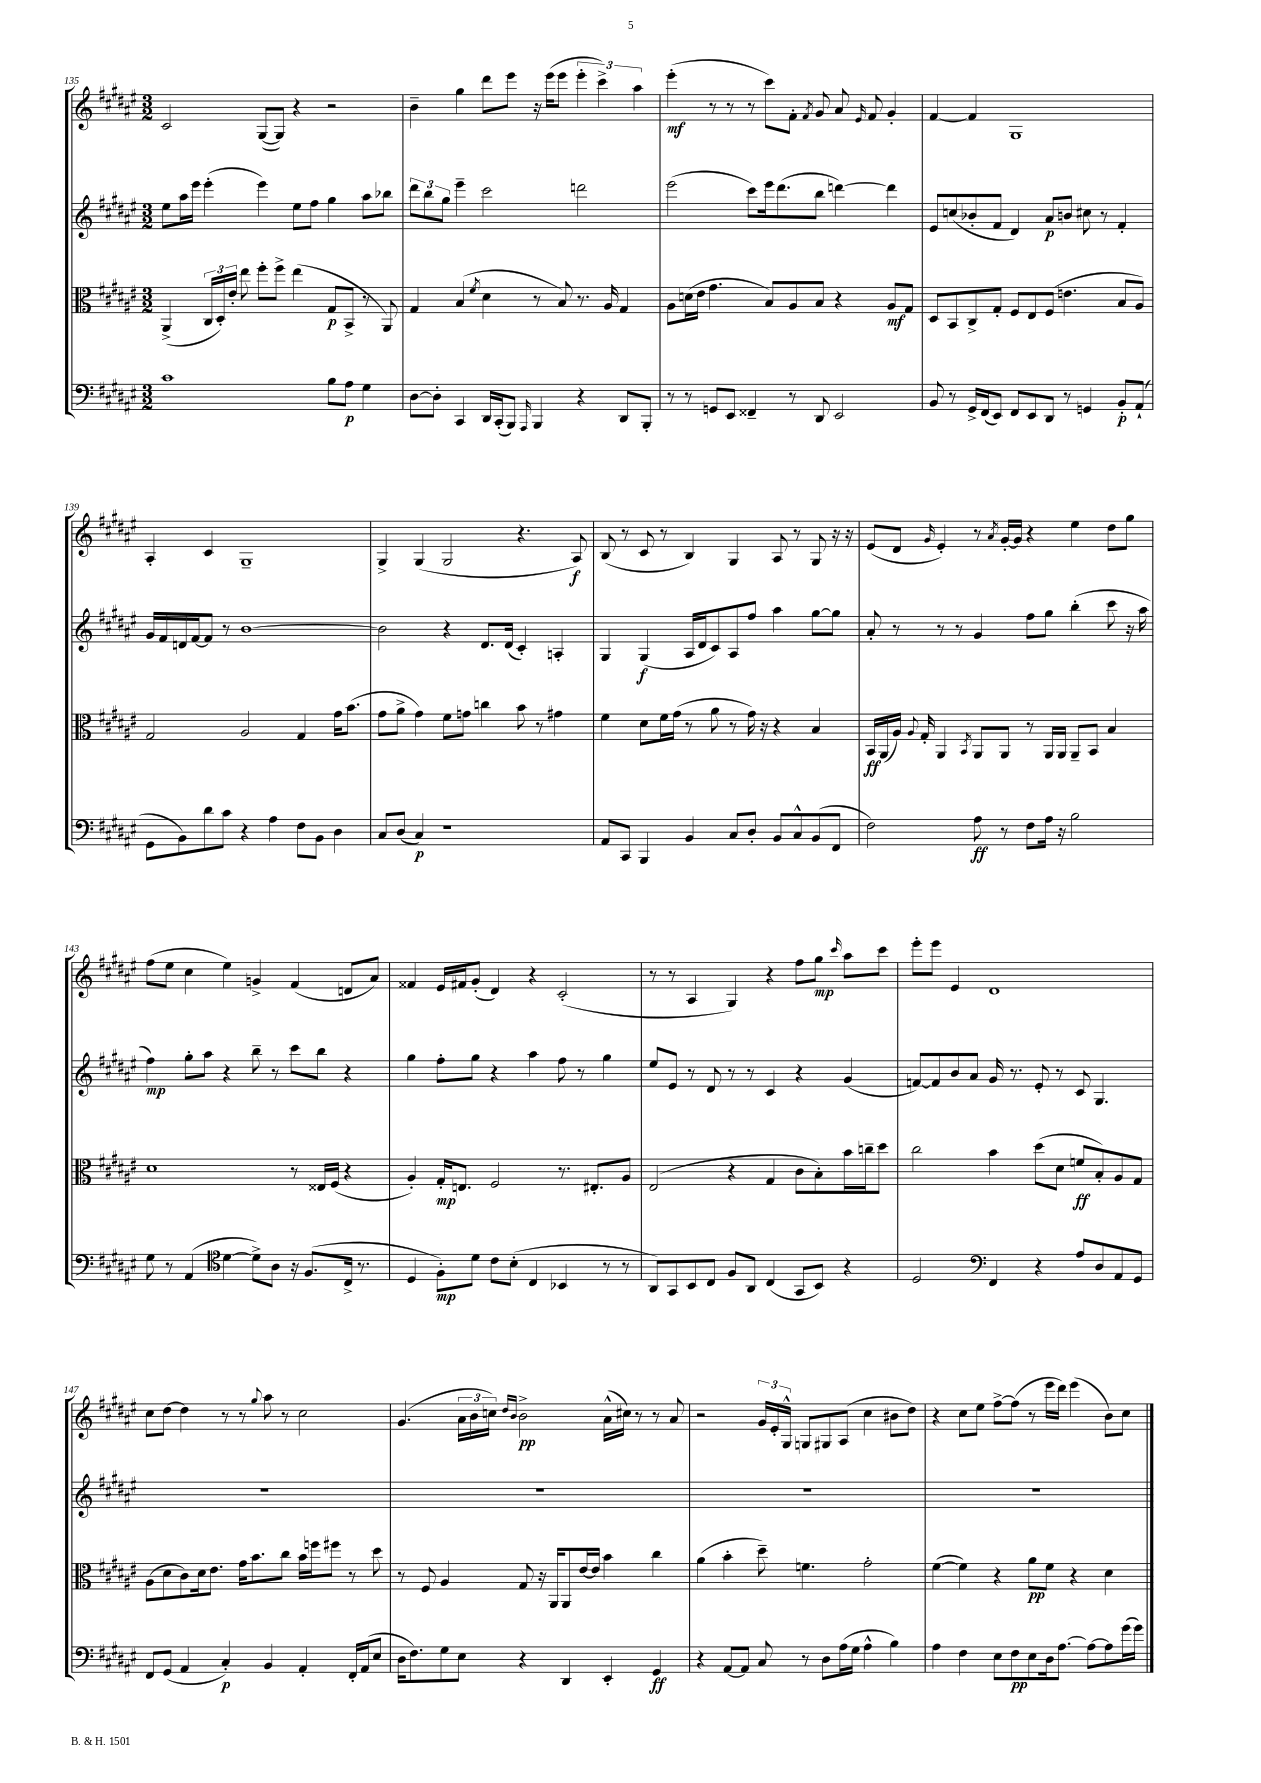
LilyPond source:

<<
\new StaffGroup <<
\new Staff = "s0" {
    \clef treble \key fis \major \numericTimeSignature \time 3/2
    \autoBeamOff cis'2 gis8[~( gis8]) r4 r2 |
    b'4-- gis''4 dis'''8[ eis'''8] r16 eis'''16[( eis'''8] \tuplet 3/2 { eis'''4-. cis'''4->) ais''4 } |
    eis'''4-.\mf( r8 r8 r8 cis'''8[) fis'8]-. \acciaccatura { fis'8 } gis'8 ais'8 \grace { eis'16 } fis'8 gis'4-. |
    fis'4~ fis'4 gis1 |
    ais4-. cis'4 gis1-- |
    gis4-> gis4( gis2 r4. ais8\f) |
    b8( r8 cis'8 r8 b4) gis4 ais8 r8 gis8 r16 r16 |
    eis'8[( dis'8] \grace { gis'16 } eis'4-.) r8 \acciaccatura { ais'8 } gis'16[~-. gis'16] r4 eis''4 dis''8[ gis''8] |
    fis''8[( eis''8] cis''4 eis''4) g'4-> fis'4( d'8[ ais'8]) |
    fisis'4 eis'16[ fis'16 gis'8]-.( dis'4) r4 cis'2-.( |
    r8 r8 ais4 gis4) r4 fis''8[ gis''8]\mp \grace { cis'''16 } ais''8[ cis'''8] |
    eis'''8[-. eis'''8] eis'4 dis'1 |
    cis''8[ dis''8]~ dis''4 r8 r8 \appoggiatura { gis''8 } ais''8 r8 cis''2 |
    gis'4.( \tuplet 3/2 { ais'16[ b'16 c''16]) } \grace { dis''16[ b'16] } b'2->\pp ais'16[-^( cis''16]) r8 r8 ais'8 |
    r2 \tuplet 3/2 { gis'16[ eis'16-. gis16]-^ } g8[ gis8 ais8]( cis''4 bis'8[ dis''8]) |
    r4 cis''8[ eis''8] fis''8[~-> fis''8]( r8 eis'''16[ dis'''16]) eis'''4( b'8[) cis''8] \bar "|." |
}
\new Staff = "s1" {
    \clef treble \key fis \major \numericTimeSignature \time 3/2
    \autoBeamOff eis''8[ ais''16 eis'''16] eis'''4-.( eis'''4) eis''8[ fis''8] gis''4 ais''8[ bes''8] |
    \tuplet 3/2 { dis'''8[ b''8 gis''8] } eis'''4-- cis'''2 d'''2 |
    eis'''2( cis'''8[) eis'''16 dis'''8.( b''8] d'''4~) d'''4 |
    eis'8[ c''8( bes'8-. fis'8] dis'4) ais'8[\p b'8] cis''8 r8 fis'4-. |
    gis'16[ fis'16 d'16 fis'16~ fis'8] r8 b'1~ |
    b'2 r4 dis'8.[ dis'16]( cis'4-.) a4-. |
    gis4 gis4\f( ais16[ dis'16 cis'8) ais8 fis''8] ais''4 gis''8[~ gis''8] |
    ais'8-. r8 r8 r8 gis'4 fis''8[ gis''8] b''4-.( cis'''8 r16 ais''16 |
    fis''4\mp) gis''8[-. ais''8] r4 b''8-- r8 cis'''8[ b''8] r4 |
    gis''4 fis''8[-. gis''8] r4 ais''4 fis''8 r8 gis''4 |
    eis''8[ eis'8] r8 dis'8 r8 r8 cis'4 r4 gis'4( |
    f'8[~) f'8 b'8 ais'8] gis'16 r8. eis'8-. r8 cis'8 gis4. |
    R1. |
    R1. |
    R1. |
    R1. \bar "|." |
}
\new Staff = "s2" {
    \clef alto \key fis \major \numericTimeSignature \time 3/2
    \autoBeamOff ais,4->( \tuplet 3/2 { cis16[ dis16-.) eis'16]-. } eis''8 fis''8[-. fis''8]-> eis''4( gis8[\p b,8]-> r8 ais,8) |
    gis4 b4( \acciaccatura { fis'8 } dis'4 r8 b8) r8. ais16 gis4 |
    ais8[ d'16( eis'16] gis'4. b8[) ais8 b8] r4 ais8[\mf gis8] |
    dis8[ b,8 cis8-> gis8]-. fis8[ eis8 fis8]( e'4. b8[ ais8]) |
    gis2 ais2 gis4 gis'16[ b'8.]( |
    gis'8[ ais'8]-> gis'4) fis'8[ g'8] c''4 b'8 r8 gis'4 |
    fis'4 dis'8[ fis'16 gis'16]( r8 ais'8 r8 gis'16) r16 r4 b4 |
    b,16[\ff ais,16( ais16]) \appoggiatura { ais8 } gis16-. ais,4 \acciaccatura { b,8 } ais,8[ ais,8] r8 ais,16[ ais,16] ais,8[-- b,8] b4 |
    dis'1 r8 eisis16[ fis16]( r4 |
    ais4-.) gis16[-.\mp e8.] fis2 r8. eis8.[-. ais8] |
    eis2( r4 gis4 cis'8[ b8-.) b'16 c''16-- dis''8] |
    cis''2 b'4 dis''8[( dis'8] f'8[\ff b8-.) ais8 gis8] |
    ais8[( dis'8 cis'8) dis'16 eis'8.] gis'16[ b'8. cis''8] b'16[ f''16 fis''8] r8 dis''8 |
    r8 fis8 ais4 gis8 r16 ais,16[ ais,8 eis'16~ eis'16] b'4 cis''4 |
    ais'4( b'4-. dis''8--) f'4. gis'2-. |
    fis'4~( fis'4) r4 ais'8[\pp fis'8] r4 dis'4 \bar "|." |
}
\new Staff = "s3" {
    \clef bass \key fis \major \numericTimeSignature \time 3/2
    \autoBeamOff cis'1 b8[ ais8]\p gis4 |
    dis8[~ dis8]-. cis,4 dis,16[ cis,16-.( b,,8]) \grace { ais,,16 } b,,4 r4 dis,8[ b,,8]-. |
    r8 r8 g,8[ eis,8] fisis,4-- r8 dis,8 eis,2 |
    b,8 r8 gis,16[-> fis,16( eis,8]) fis,8[ eis,8 dis,8] r8 g,4 b,8[-.\p ais,8]-!( |
    gis,8[ b,8) dis'8 cis'8] r4 ais4 fis8[ b,8] dis4 |
    cis8[ dis8]( cis4\p) r1 |
    ais,8[ cis,8] b,,4 b,4 cis8[ dis8]-. b,8[ cis8-^ b,8( fis,8] |
    fis2) ais8\ff r8 fis8[ ais16] r16 b2 |
    gis8 r8 ais,4( \clef tenor dis'4~ dis'8[->) ais8] r16 fis8.[( cis16]-> r8. |
    dis4 fis8[-.\mp) dis'8] cis'8[ b8]-.( cis4 bes,4 r8 r8 |
    ais,8[) gis,8 b,8 cis8] fis8[ ais,8] cis4( gis,8[ b,8]) r4 |
    dis2 \clef bass fis,4 r4 ais8[ dis8 ais,8 gis,8] |
    fis,8[ gis,8]( ais,4 cis4-.\p) b,4 ais,4-. fis,16[-. ais,16( eis8] |
    dis16[ fis8.) gis8 eis8] r4 dis,4 eis,4-. gis,4\ff |
    r4 ais,8[~ ais,8] cis8 r8 dis8[ ais16( gis16] ais4-^ b4) |
    ais4 fis4 eis8[ fis8\pp eis8 dis16 ais8.]~ ais8[~ ais8 gis'16( gis'16]) \bar "|." |
}
>>
>>
\layout { \context { \Score currentBarNumber = #135 } }
